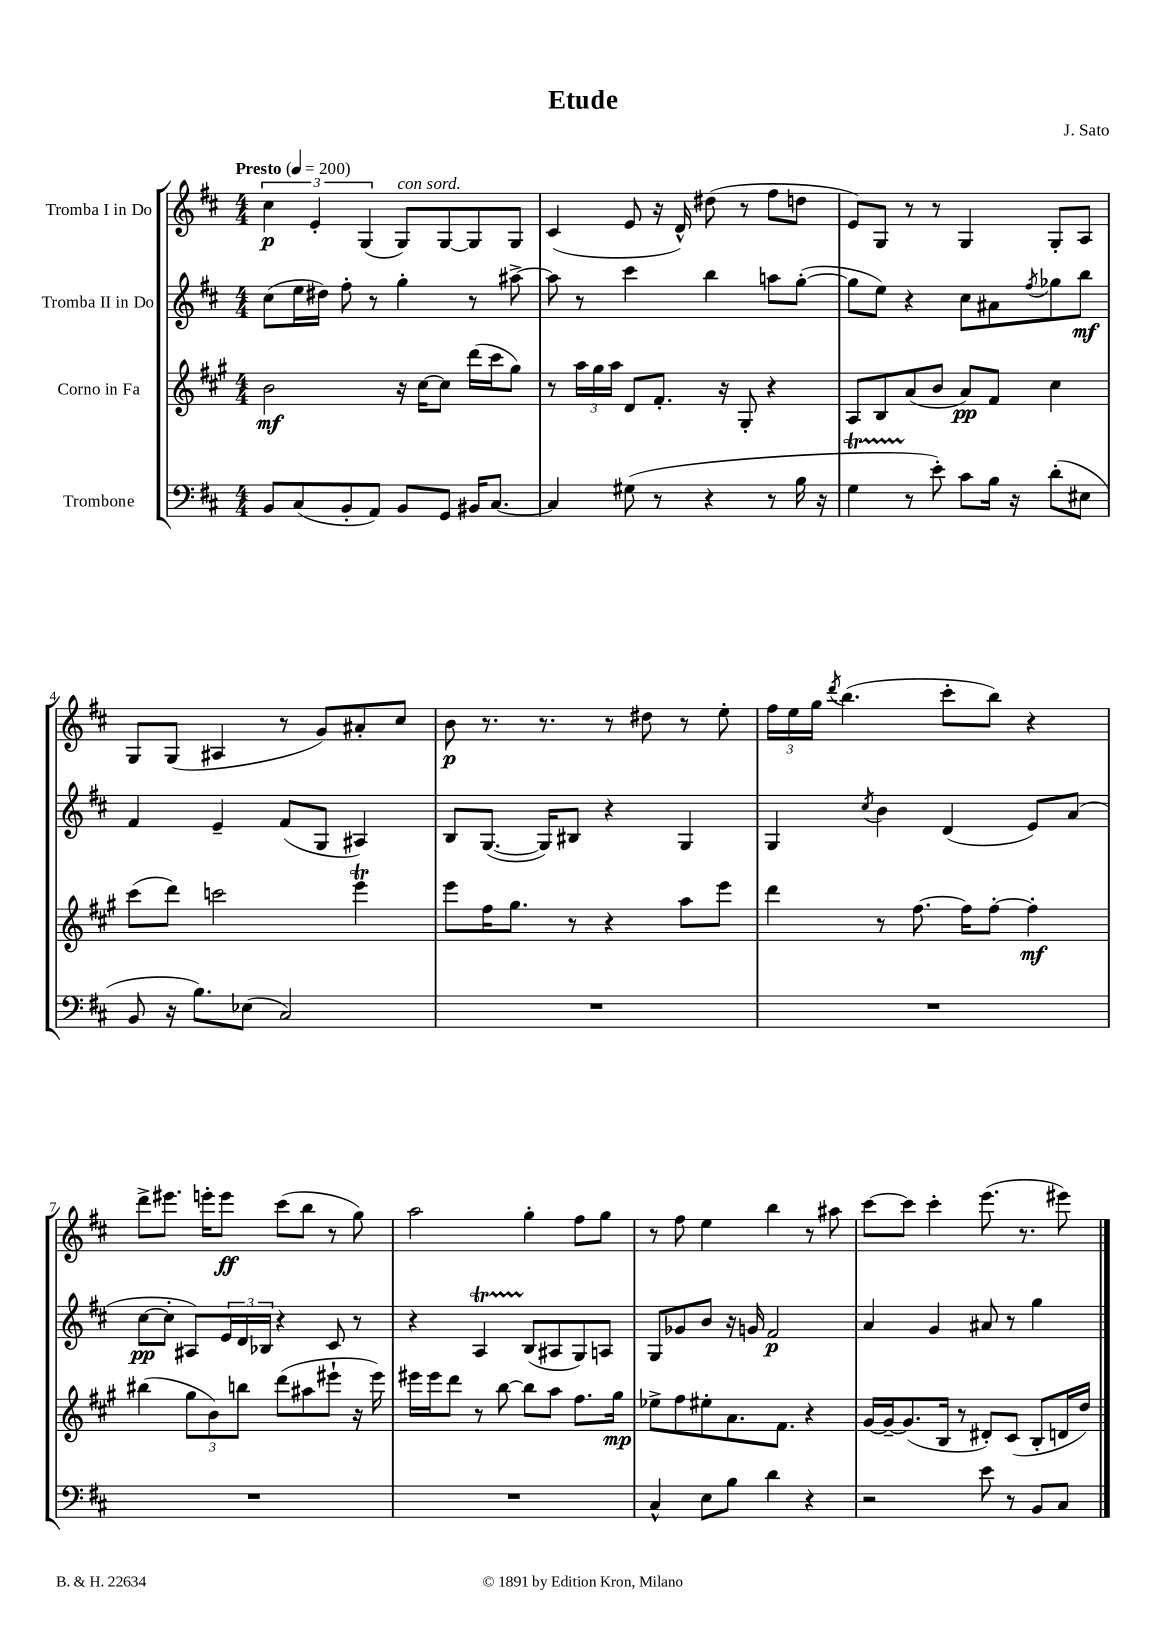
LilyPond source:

\header { title = "Etude" composer = "J. Sato" }
<<
\new StaffGroup <<
\new Staff = "s0" \with { instrumentName = "Tromba I in Do" } {
    \clef treble \key d \major \numericTimeSignature \time 4/4 \tempo "Presto" 4 = 200
    \tuplet 3/2 { cis''4\p e'4-. g4( } g8^\markup { \italic "con sord." }) g8~ g8 g8 |
    cis'4( e'8 r16 d'16-^) dis''8( r8 fis''8 d''8 |
    e'8) g8 r8 r8 g4 g8-. a8 |
    g8 g8( ais4 r8 g'8) ais'8-. cis''8 |
    b'8\p r8. r8. r8 dis''8 r8 e''8-. |
    \tuplet 3/2 { fis''16 e''16 g''16 } \acciaccatura { d'''8 } b''4.( cis'''8-. b''8) r4 |
    d'''8-> eis'''8. e'''16-. e'''8\ff cis'''8( b''8 r8 g''8) |
    a''2 g''4-. fis''8 g''8 |
    r8 fis''8 e''4 b''4 r8 ais''8 |
    cis'''8~ cis'''8 cis'''4-. e'''8.( r8. eis'''8) \bar "|." |
}
\new Staff = "s1" \with { instrumentName = "Tromba II in Do" } {
    \clef treble \key d \major \numericTimeSignature \time 4/4
    cis''8( e''16 dis''16) fis''8-. r8 g''4-. r8 ais''8~-> |
    ais''8 r8 cis'''4 b''4 a''8 g''8~-.( |
    g''8 e''8) r4 cis''8 ais'8 \acciaccatura { fis''8 } ges''8 b''8\mf |
    fis'4 e'4-- fis'8( g8 ais4) |
    b8 g8.~( g16) bis8 r4 g4 |
    g4 \acciaccatura { cis''8 } b'4 d'4( e'8) a'8( |
    cis''8~\pp cis''8-. ais8) \tuplet 3/2 { e'16 d'16 bes16 } r4 cis'8 r8 |
    r4 a4\startTrillSpan b8\stopTrillSpan( ais8 g8) a8 |
    g8 ges'8 b'8 r16 g'16 fis'2\p |
    a'4 g'4 ais'8 r8 g''4 \bar "|." |
}
\new Staff = "s2" \with { instrumentName = "Corno in Fa" } {
    \clef treble \key a \major \numericTimeSignature \time 4/4
    b'2\mf r16 cis''16~ cis''8 d'''16( cis'''16 gis''8) |
    r8 \tuplet 3/2 { a''16 gis''16 a''16 } d'8 fis'8.-. r16 gis8-. r4 |
    a8 b8 a'8( b'8 a'8\pp) fis'8 cis''4 |
    cis'''8( d'''8) c'''2 e'''4\trill |
    e'''8 fis''16 gis''8. r8 r4 a''8 e'''8 |
    d'''4 r8 fis''8.~ fis''16 fis''8~-. fis''4-.\mf |
    bis''4( \tuplet 3/2 { gis''8 b'8) b''8 } d'''8( ais''8 eis'''8-! r16 eis'''16) |
    eis'''16 eis'''16 d'''8 r8 b''8~ b''8 a''8 fis''8. gis''16\mp |
    ees''8-> fis''8 eis''8-. a'8. fis'8. r4 |
    gis'16~ gis'16~-- gis'8.( b16 r8 dis'8-.) cis'8( b8-. d'16 d''16) \bar "|." |
}
\new Staff = "s3" \with { instrumentName = "Trombone" } {
    \clef bass \key d \major \numericTimeSignature \time 4/4
    b,8 cis8( b,8-. a,8) b,8 g,8 bis,16 cis8.~ |
    cis4 gis8( r8 r4 r8 b16 r16 |
    g4\startTrillSpan r8\stopTrillSpan e'8-.) cis'8 b16 r16 d'8-.( eis8 |
    b,8 r16 b8.) ees8( cis2) |
    R1 |
    R1 |
    R1 |
    R1 |
    cis4-^ e8 b8 d'4 r4 |
    r2 e'8 r8 b,8 cis8 \bar "|." |
}
>>
>>
